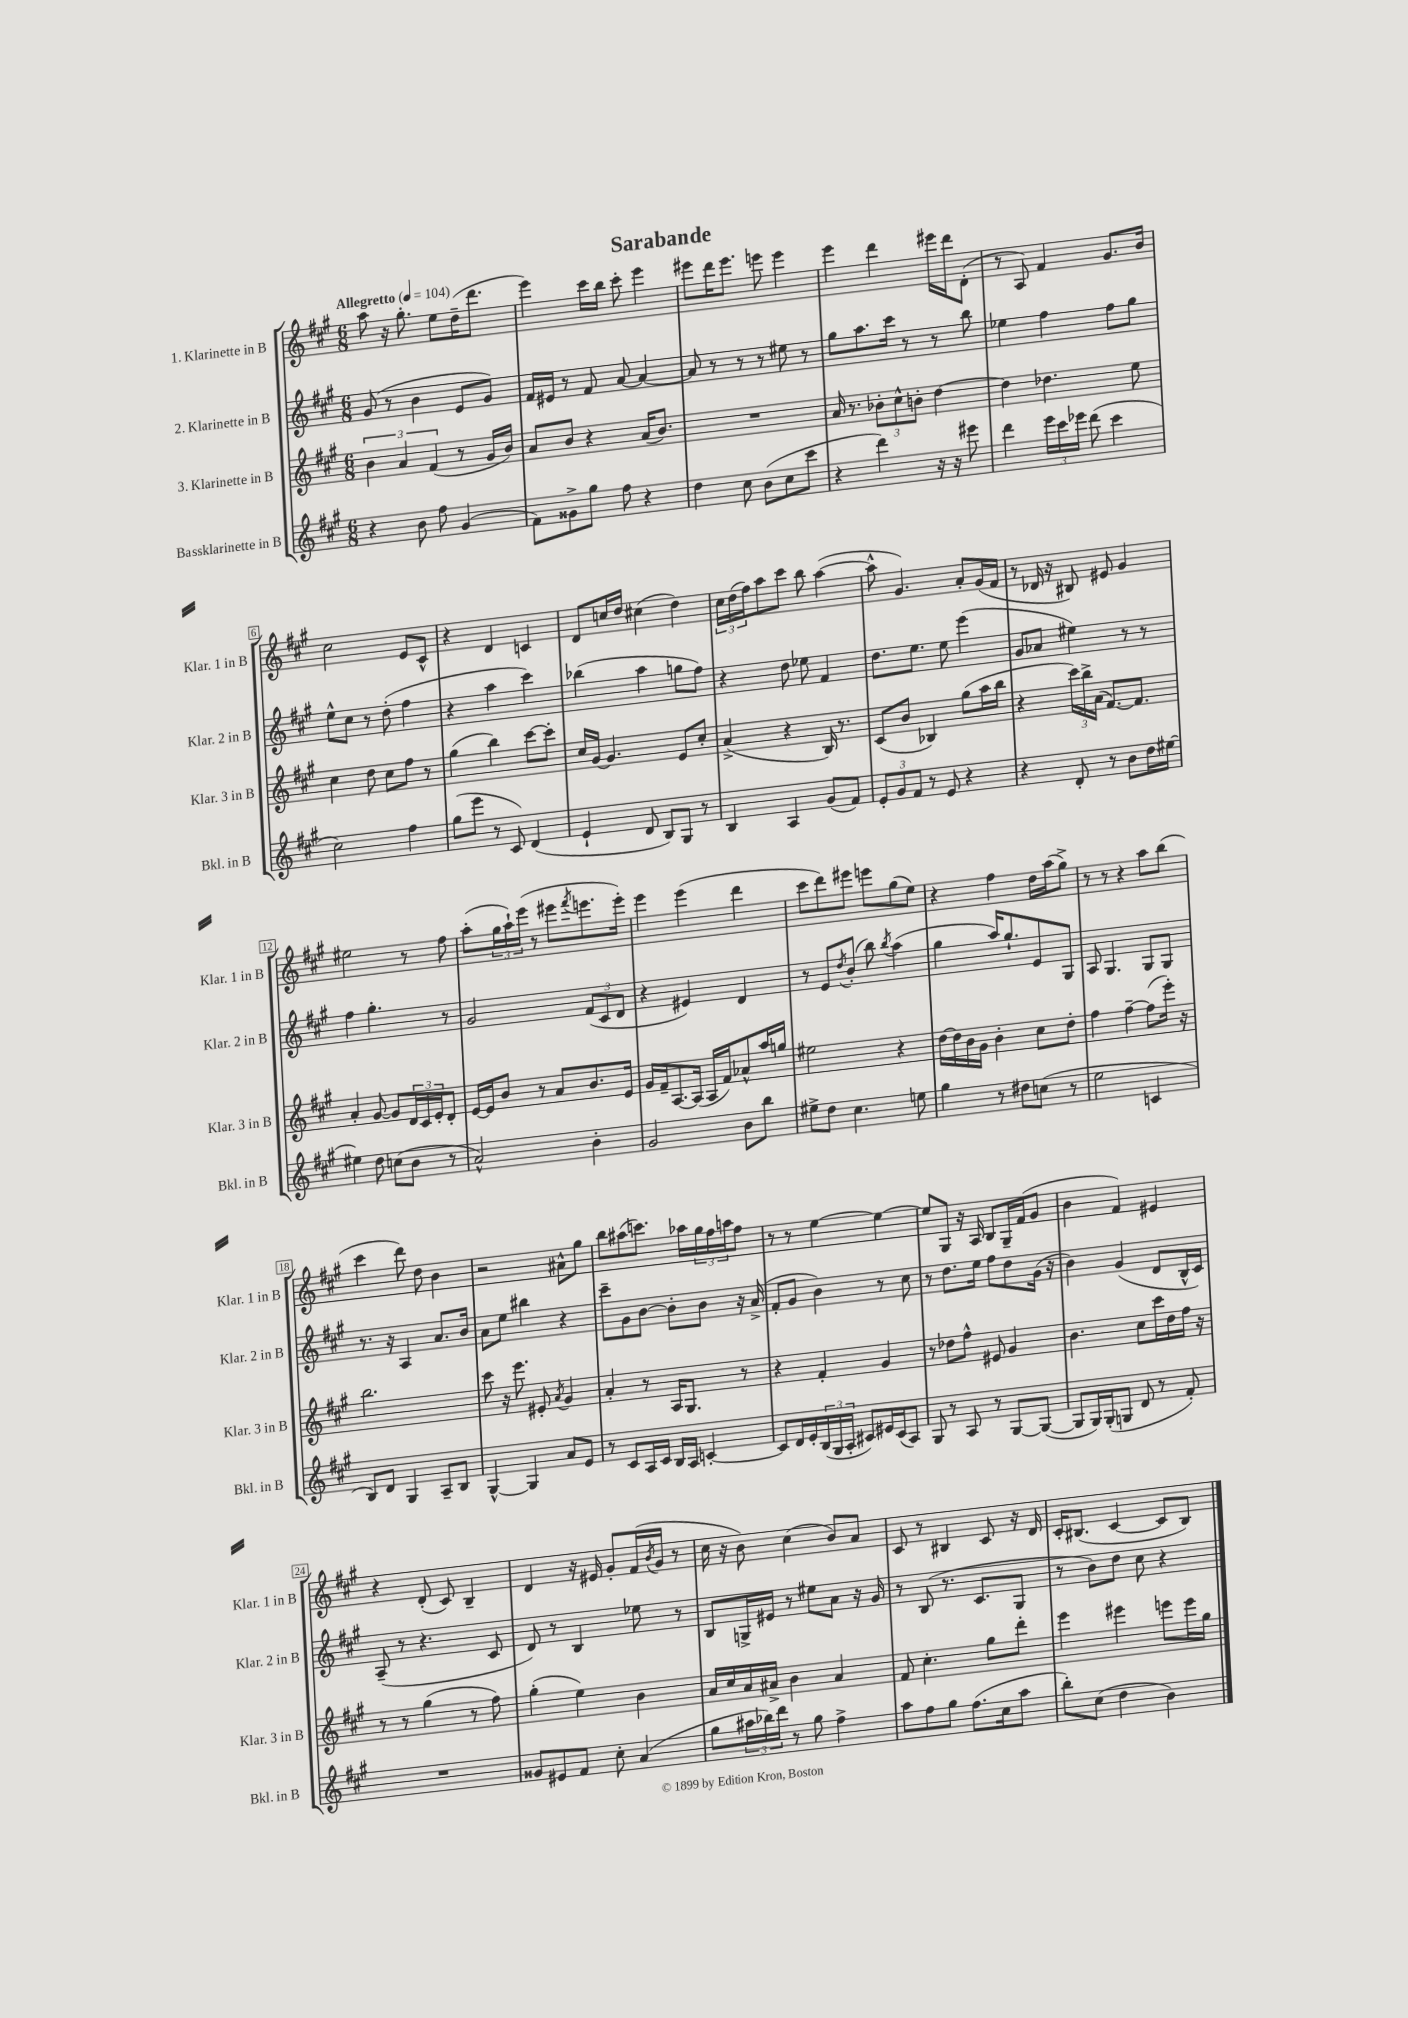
\header { title = "Sarabande" }
<<
\new StaffGroup <<
\new Staff = "s0" \with { instrumentName = "1. Klarinette in B" shortInstrumentName = "Klar. 1 in B" } {
    \clef treble \key a \major \numericTimeSignature \time 6/8 \tempo "Allegretto" 4 = 104
    a''8 r16 gis''8.-. e''8 d''16--( d'''8. |
    e'''4) cis'''16 b''16 cis'''8-. e'''4 |
    eis'''8 d'''16 eis'''8. e'''8 e'''4 |
    e'''4 d'''4 eis'''16 d'''16 d'8-.( |
    r8 a8) fis'4 gis'8. b'16 |
    cis''2 e'8 cis'8-^ |
    r4 d'4 c'4 |
    d'8 c''16 d''16 cis''4( d''4) |
    \tuplet 3/2 { cis''16 d''16( fis''16) } a''8 cis'''8 b''8 a''4~( |
    a''8-^ gis'4.) a'8-. gis'16( fis'16 |
    r8 des'16 r16 bis8) eis'8 gis'4 |
    eis''2 r8 fis''8 |
    a''8-.( \tuplet 3/2 { gis''16 a''16-!) e'''16( } r8 eis'''8 \acciaccatura { fis'''8 } e'''8. e'''16-.) |
    e'''4 e'''4( d'''4 |
    cis'''8 d'''8) eis'''8 e'''8 gis''8( e''8) |
    r4 fis''4 d''16 a''16( gis''8->) |
    r8 r8 r4 a''8 b''8( |
    cis'''4 d'''8) d''8 b'4 |
    r2 ais'8-^ gis''8 |
    b''8 ais''8( c'''8.) aes''16 \tuplet 3/2 { gis''16 fis''16 a''16 } fis''8 |
    r8 r8 e''4~ e''4~ |
    e''8 gis8 r16 a16 b8 gis16-- fis'16( gis'8 |
    b'4 fis'4) eis'4 |
    r4 d'8-.( cis'8) b4-- |
    d'4 r16 eis'16 gis'8-. fis'16( \acciaccatura { b'8 } gis'16 r8 |
    cis''16 r16 b'8) cis''4( b'8) a'8 |
    cis'8 r8 bis4 cis'8 r16 d'16 |
    cis'16-. bis8.( cis'4~ cis'8 bis8) \bar "|." |
}
\new Staff = "s1" \with { instrumentName = "2. Klarinette in B" shortInstrumentName = "Klar. 2 in B" } {
    \clef treble \key a \major \numericTimeSignature \time 6/8
    gis'8( r8 b'4 e'8 gis'8) |
    fis'16 eis'16 r8 fis'8 a'8~ a'4~ |
    a'8 r8 r8 r8 eis''8 r8 |
    gis''8 a''8. cis'''16 r8 r8 b''8 |
    ees''4 fis''4 fis''8 gis''8 |
    e''8-^ cis''8 r8 d''8-.( fis''4 |
    r4 a''4 cis'''4) |
    bes''4( a''4 g''8 fis''8) |
    r4 d''8 ees''8 fis'4 |
    d''8. e''8. e''8 e'''4( |
    gis'8 aes'8 eis''4) r8 r8 |
    fis''4 gis''4.-. r8 |
    gis'2 \tuplet 3/2 { fis'8( cis'8 d'8 } |
    r4 eis'4) d'4 |
    r8 e'8 \acciaccatura { d''8 } b'8-.( b''8) \acciaccatura { b''8 } a''4( |
    gis''4 a''16) gis''8.-! e'8 gis8 |
    a8 gis4. gis8 gis8 |
    r8. r16 a4 a'8. b'16 |
    a'8 e''8 bis''4 r4 |
    cis'''8-- gis'8 b'8~ b'8-. b'8 r16 a'16->( |
    fis'8-. gis'8 b'4) r8 cis''8 |
    r8 d''8. e''16 fis''8 d''8 gis'16( r16 |
    b'4) gis'4( d'8 b16-^ cis'16) |
    a8--( r8 r4. cis'8 |
    d'8) r8 b4 ees''8 r8 |
    b8 g16-> eis'16 r8 eis''8 a'8 r16 gis'16 |
    r8 b8( r8. cis'8. gis8 |
    r8 b'8) d''8 cis''8 r4 \bar "|." |
}
\new Staff = "s2" \with { instrumentName = "3. Klarinette in B" shortInstrumentName = "Klar. 3 in B" } {
    \clef treble \key a \major \numericTimeSignature \time 6/8
    \tuplet 3/2 { b'4 a'4 fis'4( } r8 gis'16 b'16) |
    a'8 b'8 r4 a'16( b'8.) |
    R2. |
    a'16 r8. \tuplet 3/2 { bes'8-. cis''8-^ b'8-. } d''4~ |
    d''4 des''4. e''8 |
    cis''4 d''8 cis''8 fis''8 r8 |
    gis''4( b''4) cis'''8~ cis'''8-. |
    cis''16 gis'16~ gis'4. e'8 cis''8-. |
    a'4->( r4 b16) r8. |
    cis'8( b'8 bes4) gis''8( a''16 b''16 |
    r4 \tuplet 3/2 { cis'''16) b''16-> a'16( } fis'8.~) fis'8. |
    a'4-. gis'8~ gis'8 \tuplet 3/2 { d'16 cis'16 e'16-. } d'8-. |
    e'16~ e'16 b'8 r8 a'8 b'8. e'16 |
    gis'16 fis'16-- a8.~ a16( a16 fis'16) aes'8-^ a''16 g''16 |
    eis''2 r4 |
    d''16~ d''16 b'16 gis'16 b'4-. cis''8 d''8-. |
    fis''4 fis''4~-- fis''8( e'''16-.) r16 |
    b''2. |
    cis'''8 r16 e'''8. eis'8-. \acciaccatura { a'8 } gis'4 |
    a'4-. r8 a16 gis8. r8 |
    r4 fis'4-. gis'4 |
    r8 des''8 fis''8-^ eis'8 gis'4 |
    b'4. cis''8 cis'''16 d''16 fis''16 r16 |
    r8 r8 gis''4( r8 fis''8) |
    gis''4-.( e''4) b'4 |
    a'16 cis''16 a'16 ais'16-> b'4 ais'4 |
    fis'8 cis''4.-. gis''8 d'''8-. |
    e'''4 eis'''4 e'''8 e'''16 gis''16 \bar "|." |
}
\new Staff = "s3" \with { instrumentName = "Bassklarinette in B" shortInstrumentName = "Bkl. in B" } {
    \clef treble \key a \major \numericTimeSignature \time 6/8
    r4 b'8 fis''8 gis'4( |
    fis'8) gisis'8-> gis''8 fis''8 r4 |
    d''4 cis''8 b'8( cis''8 cis'''8 |
    r4 d'''4) r16 r16 eis'''8 |
    d'''4 \tuplet 3/2 { e'''16 cis'''16 ees'''16 } d'''8( cis'''4 |
    cis''2) fis''4 |
    gis''8( e'''8 r8 cis'8) d'4( |
    e'4-! d'8 b8) gis8 r8 |
    b4 a4 gis'8( fis'8) |
    \tuplet 3/2 { e'8-. gis'8 fis'8 } r8 e'8 r4 |
    r4 d'8-. r8 b'8 d''16 eis''16~ |
    eis''4 d''8 c''8( b'8 r8 |
    a'2-^) b'4-. |
    gis'2 b'8 b''8 |
    eis''8-> d''8 cis''4. e''8 |
    gis''4 r8 dis''8 c''8( r8 |
    e''2 c'4 |
    b8) d'8 gis4 a8-- b8 |
    gis4~-^ gis4 a'8 e'8 |
    r8 cis'8 a16 cis'16 b16 a16 c'4~-. |
    c'8 d'16 e'16-. \tuplet 3/2 { b16( gis16 a16-. } cis'8) eis'16 cis'16( a8) |
    gis8 r8 a8 r8 gis8~ gis8~( |
    gis8 gis16) gis16-.( g8 d'8 r8 fis'8-.) |
    R2. |
    gisis'8 eis'8 fis'8 cis''8-. a'4( |
    gis''8 \tuplet 3/2 { ais''16 bes''16) d'''16 } r8 gis''8 fis''4-> |
    a''8 fis''8 gis''8 fis''8.( cis''16 a''8 |
    b''8-.) cis''8( d''4 b'4) \bar "|." |
}
>>
>>
\layout { \context { \Score \override BarNumber.stencil = #(make-stencil-boxer 0.1 0.3 ly:text-interface::print) } }
